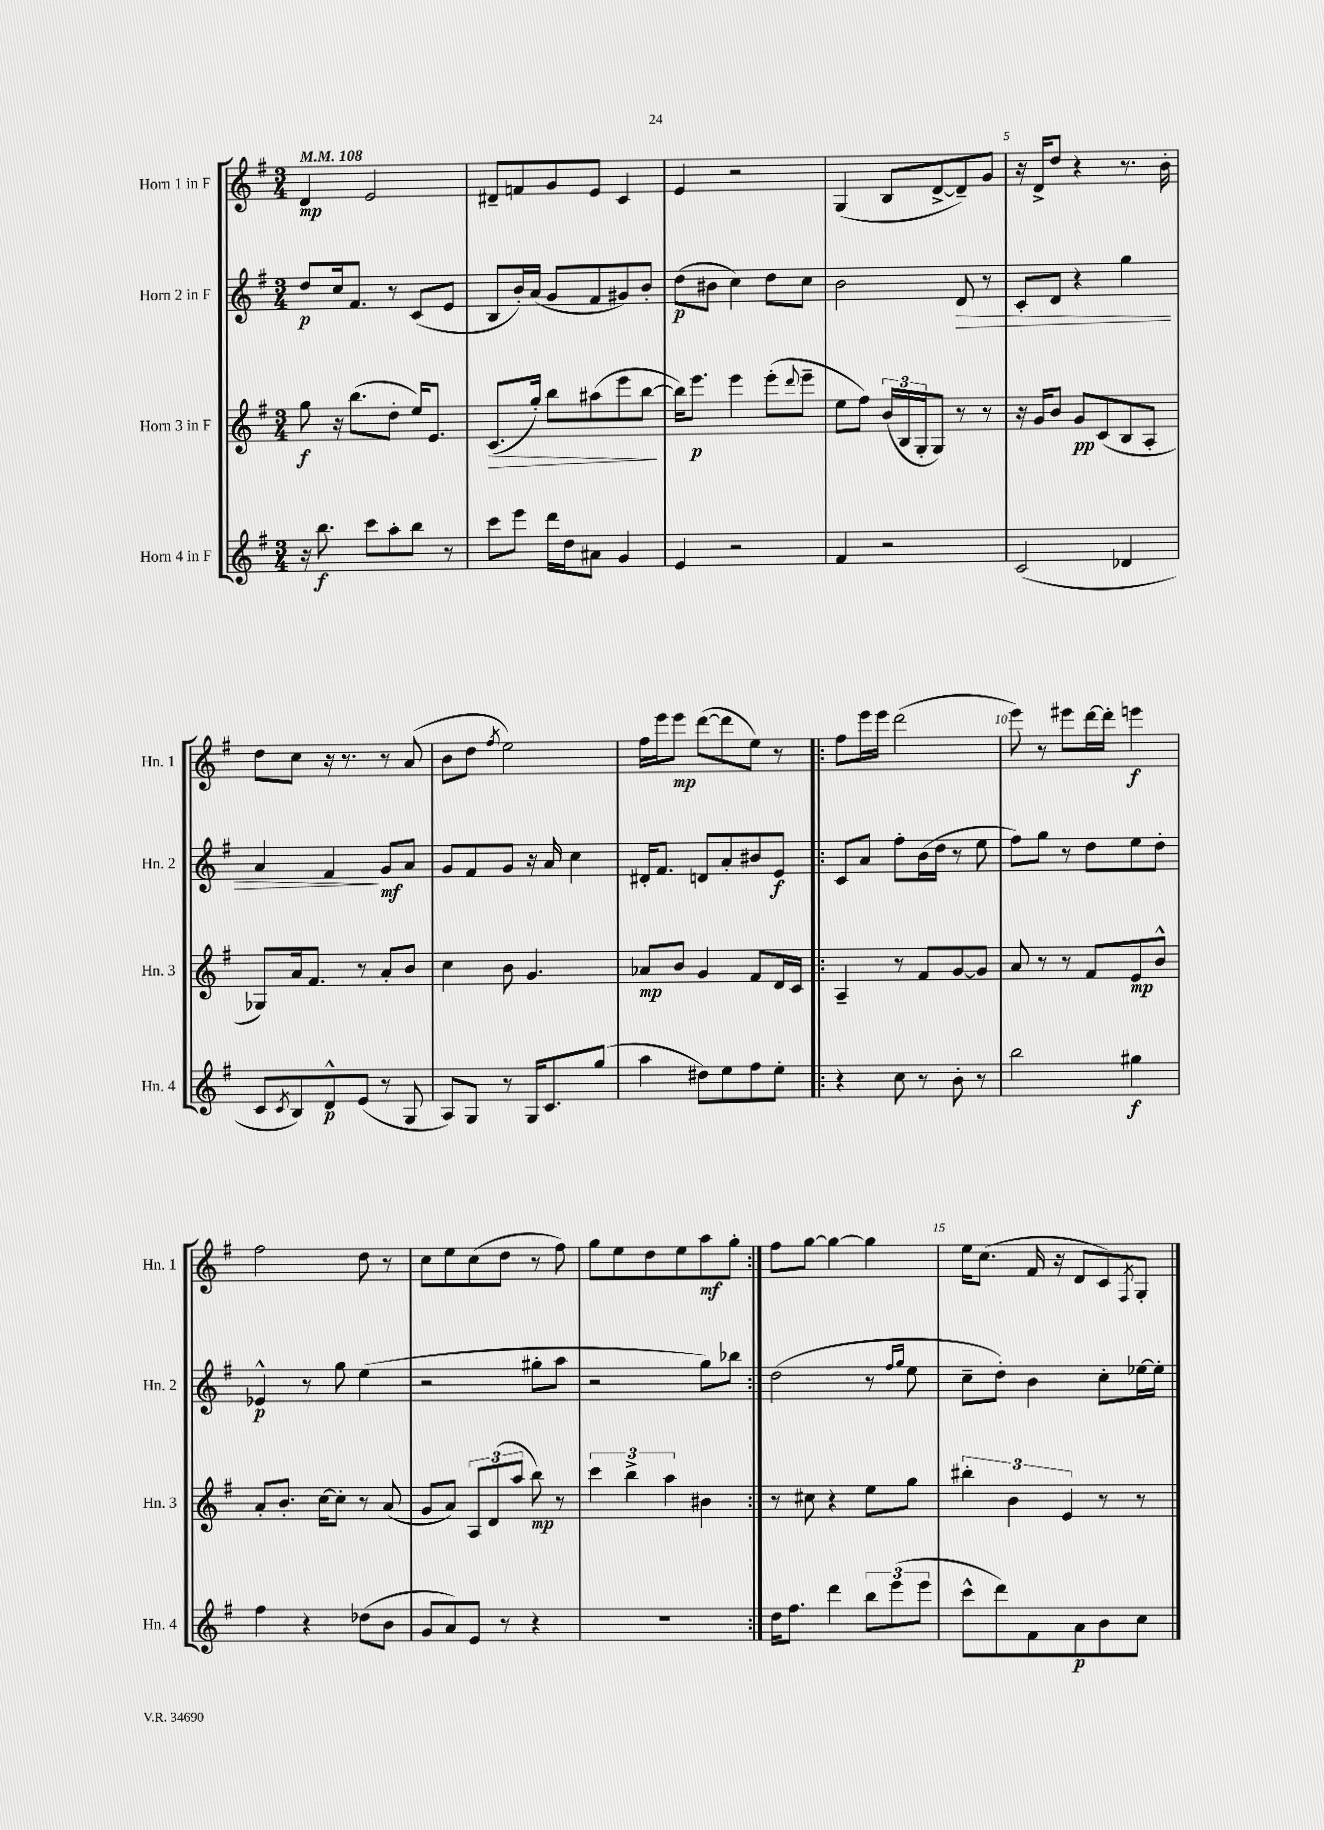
<<
\new StaffGroup <<
\new Staff = "s0" \with { instrumentName = "Horn 1 in F" shortInstrumentName = "Hn. 1" } {
    \clef treble \key g \major \numericTimeSignature \time 3/4 \tempo 4 = 108
    d'4\mp e'2 |
    dis'8-- f'8 g'8 e'8 c'4 |
    e'4 r2 |
    g4( b8 d'8~-> d'8--) g'8 |
    r16 d'16-> d''8 r4 r8. b'16-. |
    d''8 c''8 r16 r8. r8 a'8( |
    b'8 d''8 \acciaccatura { fis''8 } e''2) |
    fis''16 e'''16 e'''8\mp d'''8~( d'''8 e''8) r8 |
    \repeat volta 2 { fis''8 e'''16 e'''16 d'''2( |
    e'''8) r8 eis'''8 d'''16~ d'''16-. e'''4\f |
    fis''2 d''8 r8 |
    c''8 e''8 c''8( d''8 r8 fis''8) |
    g''8 e''8 d''8 e''8 a''8\mf g''8-. | }
    fis''8 g''8~ g''4~ g''4 |
    e''16 c''8.( fis'16 r16 d'8 c'8) \acciaccatura { fis8 } g8-. \bar "|." |
}
\new Staff = "s1" \with { instrumentName = "Horn 2 in F" shortInstrumentName = "Hn. 2" } {
    \clef treble \key g \major \numericTimeSignature \time 3/4
    d''8\p c''16 fis'8. r8 c'8( e'8 |
    b8 b'16-.) a'16( g'8 fis'8 gis'8) b'8-. |
    d''8\p( bis'8 c''4) d''8 c''8 |
    b'2 d'8\> r8 |
    c'8-. d'8 r4 g''4 |
    a'4 fis'4\! g'8\mf a'8 |
    g'8 fis'8 g'8 r16 a'16 c''4 |
    dis'16-. fis'8. d'8 a'8-. bis'8 e'8\f |
    \repeat volta 2 { c'8 a'8 fis''8-. b'16( d''16 r8 e''8 |
    fis''8) g''8 r8 d''8 e''8 d''8-. |
    ees'4-^\p r8 g''8 e''4( |
    r2 gis''8-. a''8 |
    r2 g''8) bes''8 | }
    d''2( r8 \grace { fis''16 g''16 } e''8 |
    c''8-- d''8-.) b'4 c''8-. ees''16~ ees''16-. \bar "|." |
}
\new Staff = "s2" \with { instrumentName = "Horn 3 in F" shortInstrumentName = "Hn. 3" } {
    \clef treble \key g \major \numericTimeSignature \time 3/4
    g''8\f r16 b''8.( d''8-. e''16) e'8. |
    c'8.\>( g''16-.) b''8 ais''8( e'''8 b''8~\! |
    b''16) e'''8.\p e'''4 e'''8-.( \appoggiatura { d'''8 } e'''8-- |
    e''8 fis''8) \tuplet 3/2 { b'16( b16 g16-. } g8) r8 r8 |
    r16 g'16 b'8 g'8\pp c'8( b8 a8-. |
    ges8) a'16 fis'8. r8 a'8-. b'8 |
    c''4 b'8 g'4. |
    aes'8\mp b'8 g'4 fis'8 d'16 c'16 |
    \repeat volta 2 { a4-- r8 fis'8 g'8~ g'8 |
    a'8 r8 r8 fis'8 e'8\mp b'8-^ |
    a'8-. b'8.-. c''16~ c''8-. r8 a'8( |
    g'8 a'8) \tuplet 3/2 { a8 d'8( a''8 } b''8\mp) r8 |
    \tuplet 3/2 { c'''4 b''4-> a''4 } bis'4 | }
    r8 cis''8 r4 e''8 g''8 |
    \tuplet 3/2 { bis''4-. b'4 e'4 } r8 r8 \bar "|." |
}
\new Staff = "s3" \with { instrumentName = "Horn 4 in F" shortInstrumentName = "Hn. 4" } {
    \clef treble \key g \major \numericTimeSignature \time 3/4
    r16 b''8.\f c'''8 a''8-. b''8 r8 |
    c'''8 e'''8 d'''16 d''16 ais'8 g'4 |
    e'4 r2 |
    fis'4 r2 |
    c'2( des'4 |
    c'8 \acciaccatura { c'8 } b8) d'8-^\p e'8( r8 g8 |
    a8) g8 r8 g16 c'8. g''8( |
    a''4 dis''8) e''8 fis''8 e''8-. |
    \repeat volta 2 { r4 c''8 r8 b'8-. r8 |
    b''2 gis''4\f |
    fis''4 r4 des''8( b'8 |
    g'8 a'8) e'8 r8 r4 |
    R2. | }
    d''16 fis''8. d'''4 \tuplet 3/2 { b''8 e'''8( e'''8 } |
    c'''8-^ d'''8) fis'8 a'8\p b'8 c''8 \bar "|." |
}
>>
>>
\layout { \context { \Score \override BarNumber.break-visibility = ##(#f #t #t) barNumberVisibility = #(every-nth-bar-number-visible 5) } }
